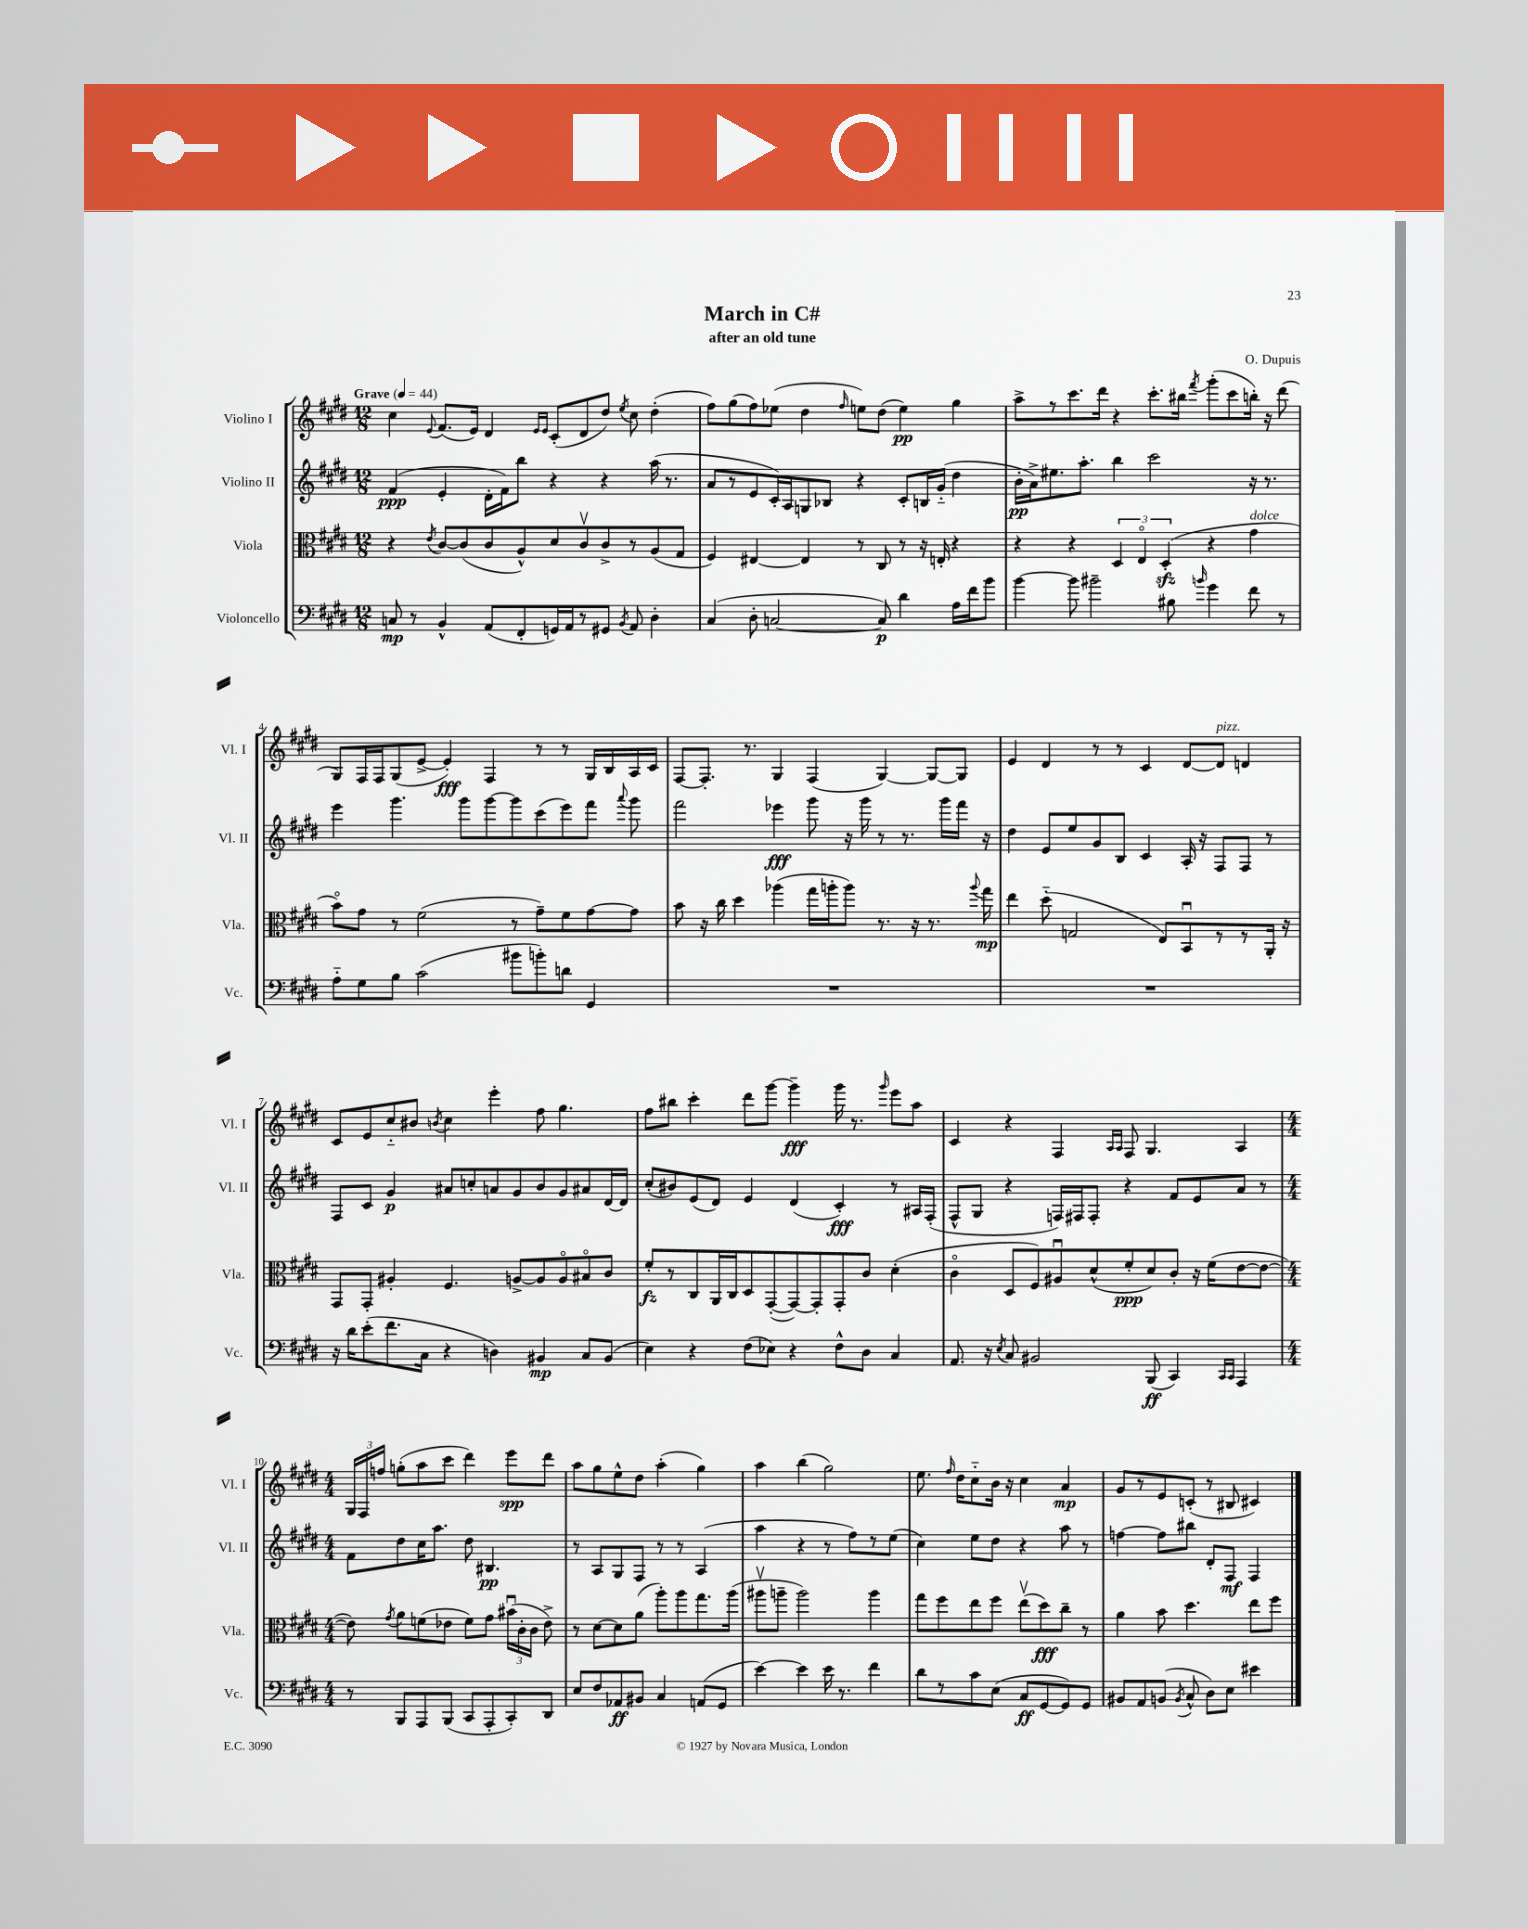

**kern	**kern	**kern	**kern
*staff4	*staff3	*staff2	*staff1
*clefF4	*clefC3	*clefG2	*clefG2
*k[f#c#g#d#]	*k[f#c#g#d#]	*k[f#c#g#d#]	*k[f#c#g#d#]
*M12/8	*M12/8	*M12/8	*M12/8
*MM44	*MM44	*MM44	*MM44
8C	4r	(4f#	4cc#
8r	.	.	.
.	8qe	.	8qqe
4BB^^	[8c#	4e'	(8.f#
.	(8c#]	.	.
.	.	.	16e)
(8AA	8c#	16d#'	4d#
.	.	16f#)	.
8FF#'	8A^^)	8bb	.
.	.	.	16qqe
.	.	.	16qqe
16GG)	8d#	4r	(8c#'
16AA	.	.	.
8r	8c#v	.	8d#
8GG#	8c#^	4r	8dd#)
8qBB	.	.	8qee
8AA	8r	.	8cc#
4D#'	(8A	(16aa	(4dd#'
.	.	8.r	.
.	8G#	.	.
=	=	=	=
(4C#	4F#)	8a	8ff#)
.	.	8r	(8gg#
8D#'	[4E#	8e	8ff#)
[2C	.	16c#')	(8ee-
.	.	16A	.
.	4E#]	8G	4dd#
.	.	8B-	.
.	.	.	16qqff#
.	8r	4r	8ee)
8C])	8C#	.	(8dd#
4d#	8r	8c#'	4ee)
.	16r	16B	.
.	16E'	(16g#'~	.
16A	4r	4dd#	4gg#
16f#	.	.	.
8b	.	.	.
=	=	=	=
[4b	4r	16b'	8aa^
.	.	16a^)	.
.	.	8.ee#	8r
8b]	4r	.	8.ccc#
.	.	8.aa'	.
2b#~	.	.	.
.	.	.	16ddd#
.	6D#	4bb	4r
.	6Eo	.	.
.	.	2ccc#	8.ccc#'
.	(6D#'	.	.
8B#	.	.	.
.	.	.	16bb#
16qqb	.	.	8qfff#
4g#	4r	.	(8ggg#'
.	.	.	8ccc#
8f#	4g#	16r	16bb')
.	.	8.r	16r
8r	.	.	(8ddd#
=	=	=	=
8A'~	8bo)	4eee	8G#)
8G#	8g#	.	16F#
.	.	.	16F#
8B	8r	4.ggg#	(8G#
(2c#	(2f#	.	[8e^
.	.	.	4e'])
.	.	8ggg#	.
.	.	[8ggg#	4F#
8b#	8r	8ggg#]	.
8b')	8g#~)	(8ccc#	8r
8d	8f#	8eee)	8r
4GG#	[8g#	8fff#	16G#
.	.	.	16B
.	.	8qqaaa	.
.	8g#]	8ggg#	16A
.	.	.	16c#
=	=	=	=
1.r	8b	2fff#	[8F#
.	16r	.	8.F#']
.	16cc#	.	.
.	4dd#	.	.
.	.	.	8.r
.	(4aa-	4eee-	4G#
.	16gg#	8ggg#	(4F#
.	16aa'	.	.
.	8aa)	16r	.
.	.	16ggg#	.
.	8.r	8r	[4G#)
.	.	8.r	.
.	16r	.	.
.	8.r	.	8G#_
.	.	16ggg#	.
.	.	16fff#	8G#]
.	8qqaa	.	.
.	16gg#	16r	.
=	=	=	=
1.r	4ee	4dd#	4e
.	(8dd#'~	8e	4d#
.	2G	8ee	.
.	.	8g#	8r
.	.	8B	8r
.	.	4c#	4c#
.	8E)	.	.
.	8BBu	16A'	[8d#
.	.	16r	.
.	8r	8F#	8d#]
.	8r	8F#	4d
.	16AA'	8r	.
.	16r	.	.
=	=	=	=
16r	8GG#	8F#	8c#
16d#	.	.	.
(8e'	8GG#'	8c#	8e
8.f#	4A#'	4g#	8cc#'~
.	.	.	8b#
16C#	.	.	.
.	.	.	8qb
4r	4.F#	8a#	4cc#
.	.	8cc'	.
4D)	.	8a	4eee'
.	[8A^	8g#	.
4BB#	8A]	8b	8ff#
.	8Ao	8g#	4.gg#
8C#	8B#o	8a#	.
(8BB#	8c#	[16d#	.
.	.	16d#]	.
=	=	=	=
4E)	8f#'	(8cc#'	8ff#
.	8r	8b#)	8bb#
4r	8C#	(8e	4ccc#'
.	16AA	8d#)	.
.	16C#	.	.
(8F#	8D#	4e	8ddd#
8E-)	([8GG#'	.	[8ggg#
4r	8GG#_)	(4d#	4ggg#~]
.	8GG#']	.	.
8F#^^	8GG#'	4c#')	16ggg#
.	.	.	8.r
8D#	8c#	.	.
.	.	.	16qqggg#
4C#	(4d#'	8r	8eee
.	.	16A#	8aa
.	.	(16F#'	.
=	=	=	=
8.AA	4c#o	8F#^^	4c#
.	.	8G#	.
16r	.	.	.
8qE	.	.	.
8C#	8D#	4r	4r
2BB#	8F#)	.	.
.	8A#u	16F)	4F#
.	.	16F#	.
.	(8d#^^	8F#'	.
.	.	.	16qqA
.	.	.	16qqA
.	8f#'	4r	8F#
(8BBB	8d#)	.	4.G#
4CC#)	8c#'	8f#	.
.	16r	8e	.
.	(16f#	.	.
16qqCC#	.	.	.
16qqCC#	.	.	.
4AAA	[8e	8a	4A
.	8e_	8r	.
=	=	=	=
*M4/4	*M4/4	*M4/4	*M4/4
8r	8e])	8f#	24G#
.	.	.	24F#
.	.	.	24ff
.	8qg#	.	.
8BBB	8a	8dd#	(8gg'
8AAA	(8f	16cc#	8aa
.	.	8.aa	.
(8BBB	8e-	.	8ccc#
8CC#	8f)	8dd#	4ddd#)
8AAA'	8g#	4.B#	.
8CC#')	(24b#u	.	8eee
.	24c#'	.	.
.	24c#	.	.
8DD#	8e-^)	.	8ddd#
=	=	=	=
8E	8r	8r	8aa
8F#	[8d#	8A	8gg#
8AA-	8d#]	8G#	8ee^^
8BB#	(8a	8F#	8dd#
4C#	8aa')	8r	(4aa'
.	8aa	8r	.
(8AA	8.gg#	(4A	4gg#)
8GG#	.	.	.
.	(16aa	.	.
=	=	=	=
[4e)	8aa#v	4aa	4aa
.	8aa~	.	.
4e]	2aa)	4r	(4bb
16e	.	8r	2gg#)
8.r	.	.	.
.	.	8ff#)	.
4f#	4aa	8r	.
.	.	(8ee	.
=	=	=	=
8d#	8gg#	4cc#)	8.ee
8r	8ff#	.	.
.	.	.	16qqff#
.	.	.	16dd#
8c#	8ee	8ee	8cc#'~
(8E	8ff#	8dd#	16b
.	.	.	16r
8C#	(8eev	4r	4cc#
[8GG#	8dd#)	.	.
8GG#])	8cc#~	8aa	4a
8GG#	8r	8r	.
=	=	=	=
8BB#	4a	[4ff	8g#
8AA	.	.	8r
(8BB	8b	8ff]	8e
8qBB	.	.	.
8C#^^	4.dd#	8bb#	(8c'
8D#)	.	8d#'	8r
8E	.	8F#	8B#
4e#	8ee	4F#	4c#)
.	8ff#	.	.
==	==	==	==
*-	*-	*-	*-
